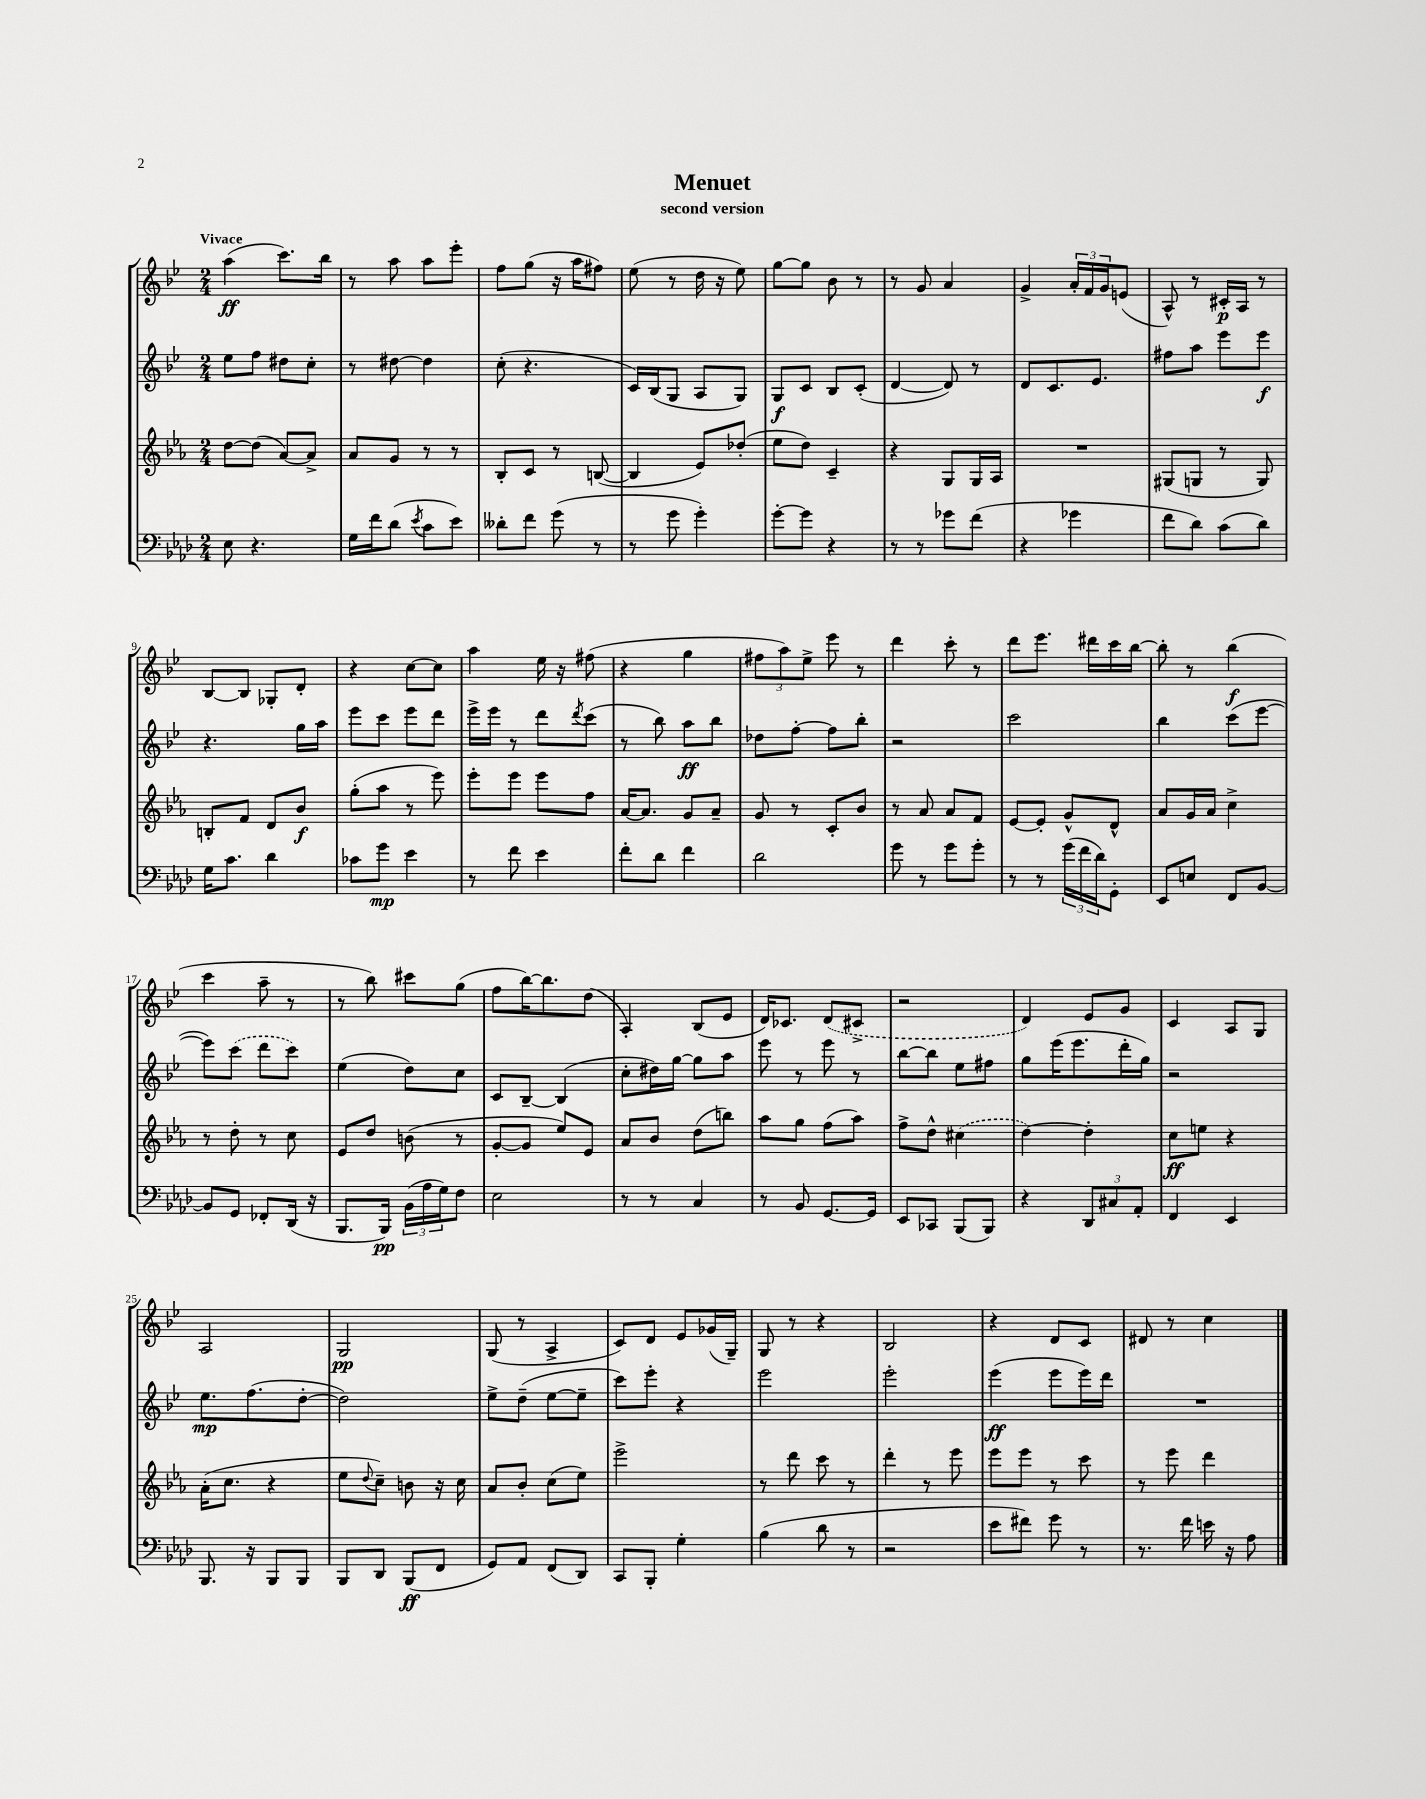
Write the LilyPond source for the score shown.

\header { title = "Menuet" subtitle = "second version" }
<<
\new StaffGroup <<
\new Staff = "s0" {
    \clef treble \key bes \major \numericTimeSignature \time 2/4 \tempo "Vivace"
    a''4\ff( c'''8.) bes''16 |
    r8 a''8 a''8 ees'''8-. |
    f''8 g''8( r16 a''16 fis''8) |
    ees''8( r8 d''16 r16 ees''8) |
    g''8~ g''8 bes'8 r8 |
    r8 g'8 a'4 |
    g'4-> \tuplet 3/2 { a'16-. f'16 g'16 } e'8( |
    a8-^) r8 cis'16-.\p a16 r8 |
    bes8~ bes8 ges8-. d'8-. |
    r4 c''8~ c''8 |
    a''4 ees''16 r16 fis''8( |
    r4 g''4 |
    \tuplet 3/2 { fis''8 a''8) ees''8-> } ees'''8 r8 |
    d'''4 c'''8-. r8 |
    d'''8 ees'''8. dis'''16 c'''16 bes''16~ |
    bes''8-. r8 bes''4\f( |
    c'''4 a''8-- r8 |
    r8 bes''8) cis'''8 g''8( |
    f''8 bes''16~) bes''8. d''8( |
    a4-.) bes8( ees'8 |
    d'16) ces'8. \once \slurDashed d'8( cis'8-> |
    r2 |
    d'4) ees'8 g'8 |
    c'4 a8 g8 |
    a2 |
    g2\pp |
    g8( r8 a4-> |
    c'8) d'8 ees'8 ges'16( g16--) |
    g8 r8 r4 |
    bes2 |
    r4 d'8 c'8 |
    dis'8 r8 c''4 \bar "|." |
}
\new Staff = "s1" {
    \clef treble \key bes \major \numericTimeSignature \time 2/4
    ees''8 f''8 dis''8 c''8-. |
    r8 dis''8~ dis''4 |
    c''8-.( r4. |
    c'16) bes16( g8 a8 g8) |
    g8\f c'8 bes8 c'8-.( |
    d'4~ d'8) r8 |
    d'8 c'8. ees'8. |
    fis''8 a''8 ees'''8 ees'''8\f |
    r4. g''16 a''16 |
    ees'''8 c'''8 ees'''8 d'''8 |
    ees'''16-> ees'''16 r8 d'''8 \acciaccatura { d'''8 } c'''8( |
    r8 bes''8) a''8\ff bes''8 |
    des''8 f''8~-. f''8 bes''8-. |
    r2 |
    c'''2 |
    bes''4 c'''8( ees'''8~ |
    ees'''8) \once \slurDashed c'''8( d'''8 c'''8) |
    ees''4( d''8) c''8 |
    c'8 bes8~-- bes4( |
    c''8-. dis''16) g''16~ g''8 a''8 |
    ees'''8 r8 ees'''8 r8 |
    bes''8~ bes''8 ees''8 fis''8 |
    g''8 ees'''16( ees'''8. d'''16-. g''16) |
    r2 |
    ees''8.\mp f''8.( d''8~-. |
    d''2) |
    ees''8-> d''8--( ees''8~ ees''8-- |
    c'''8) ees'''8-. r4 |
    ees'''2 |
    ees'''2-. |
    ees'''4\ff( ees'''8 ees'''16) d'''16 |
    R2 \bar "|." |
}
\new Staff = "s2" {
    \clef treble \key ees \major \numericTimeSignature \time 2/4
    d''8~ d''8( aes'8~) aes'8-> |
    aes'8 g'8 r8 r8 |
    bes8-. c'8 r8 b8~( |
    b4 ees'8) des''8-.( |
    ees''8 d''8) c'4-- |
    r4 g8 g16 aes16 |
    R2 |
    gis8( g8 r8 g8) |
    b8-. f'8 d'8 bes'8\f |
    g''8-.( aes''8 r8 ees'''8) |
    ees'''8-. ees'''8 ees'''8 f''8 |
    aes'16~ aes'8. g'8 aes'8-- |
    g'8 r8 c'8-. bes'8 |
    r8 aes'8 aes'8 f'8 |
    ees'8~ ees'8-. g'8-^ d'8-^ |
    aes'8 g'16 aes'16 c''4-> |
    r8 d''8-. r8 c''8 |
    ees'8 d''8 b'8( r8 |
    g'8~-. g'8 ees''8) ees'8 |
    aes'8 bes'8 d''8( b''8) |
    aes''8 g''8 f''8( aes''8) |
    f''8-> d''8-^ \once \slurDashed cis''4( |
    d''4~) d''4-. |
    c''8\ff e''8 r4 |
    aes'16-.( c''8. r4 |
    ees''8 \appoggiatura { d''8 } c''8--) b'8 r16 c''16 |
    aes'8 bes'8-. c''8( ees''8) |
    ees'''2-> |
    r8 d'''8 c'''8 r8 |
    d'''4-. r8 ees'''8 |
    ees'''8 ees'''8 r8 c'''8 |
    r8 ees'''8 d'''4 \bar "|." |
}
\new Staff = "s3" {
    \clef bass \key aes \major \numericTimeSignature \time 2/4
    ees8 r4. |
    g16 f'16 des'8( \acciaccatura { ees'8 } c'8 ees'8) |
    deses'8-. f'8 g'8( r8 |
    r8 g'8 g'4-.) |
    g'8~-. g'8 r4 |
    r8 r8 ges'8 f'8( |
    r4 ges'4 |
    f'8 des'8) c'8( des'8) |
    g16 c'8. des'4 |
    ces'8 g'8\mp ees'4 |
    r8 f'8 ees'4 |
    f'8-. des'8 f'4 |
    des'2 |
    g'8 r8 g'8 g'8-. |
    r8 r8 \tuplet 3/2 { g'16( f'16 des'16) } g,8-. |
    ees,8 e8 f,8 bes,8~ |
    bes,8 g,8 fes,8-. des,16( r16 |
    bes,,8. bes,,16\pp) \tuplet 3/2 { bes,16( aes16 g16) } f8 |
    ees2 |
    r8 r8 c4 |
    r8 bes,8 g,8.~ g,16 |
    ees,8 ces,8 bes,,8( bes,,8) |
    r4 \tuplet 3/2 { des,8 cis8 aes,8-. } |
    f,4 ees,4 |
    bes,,8. r16 bes,,8 bes,,8 |
    bes,,8 des,8 bes,,8\ff( f,8 |
    g,8) aes,8 f,8( des,8) |
    c,8 bes,,8-. g4-. |
    bes4( des'8 r8 |
    r2 |
    ees'8 fis'8) g'8 r8 |
    r8. f'16 e'16 r16 aes8 \bar "|." |
}
>>
>>
